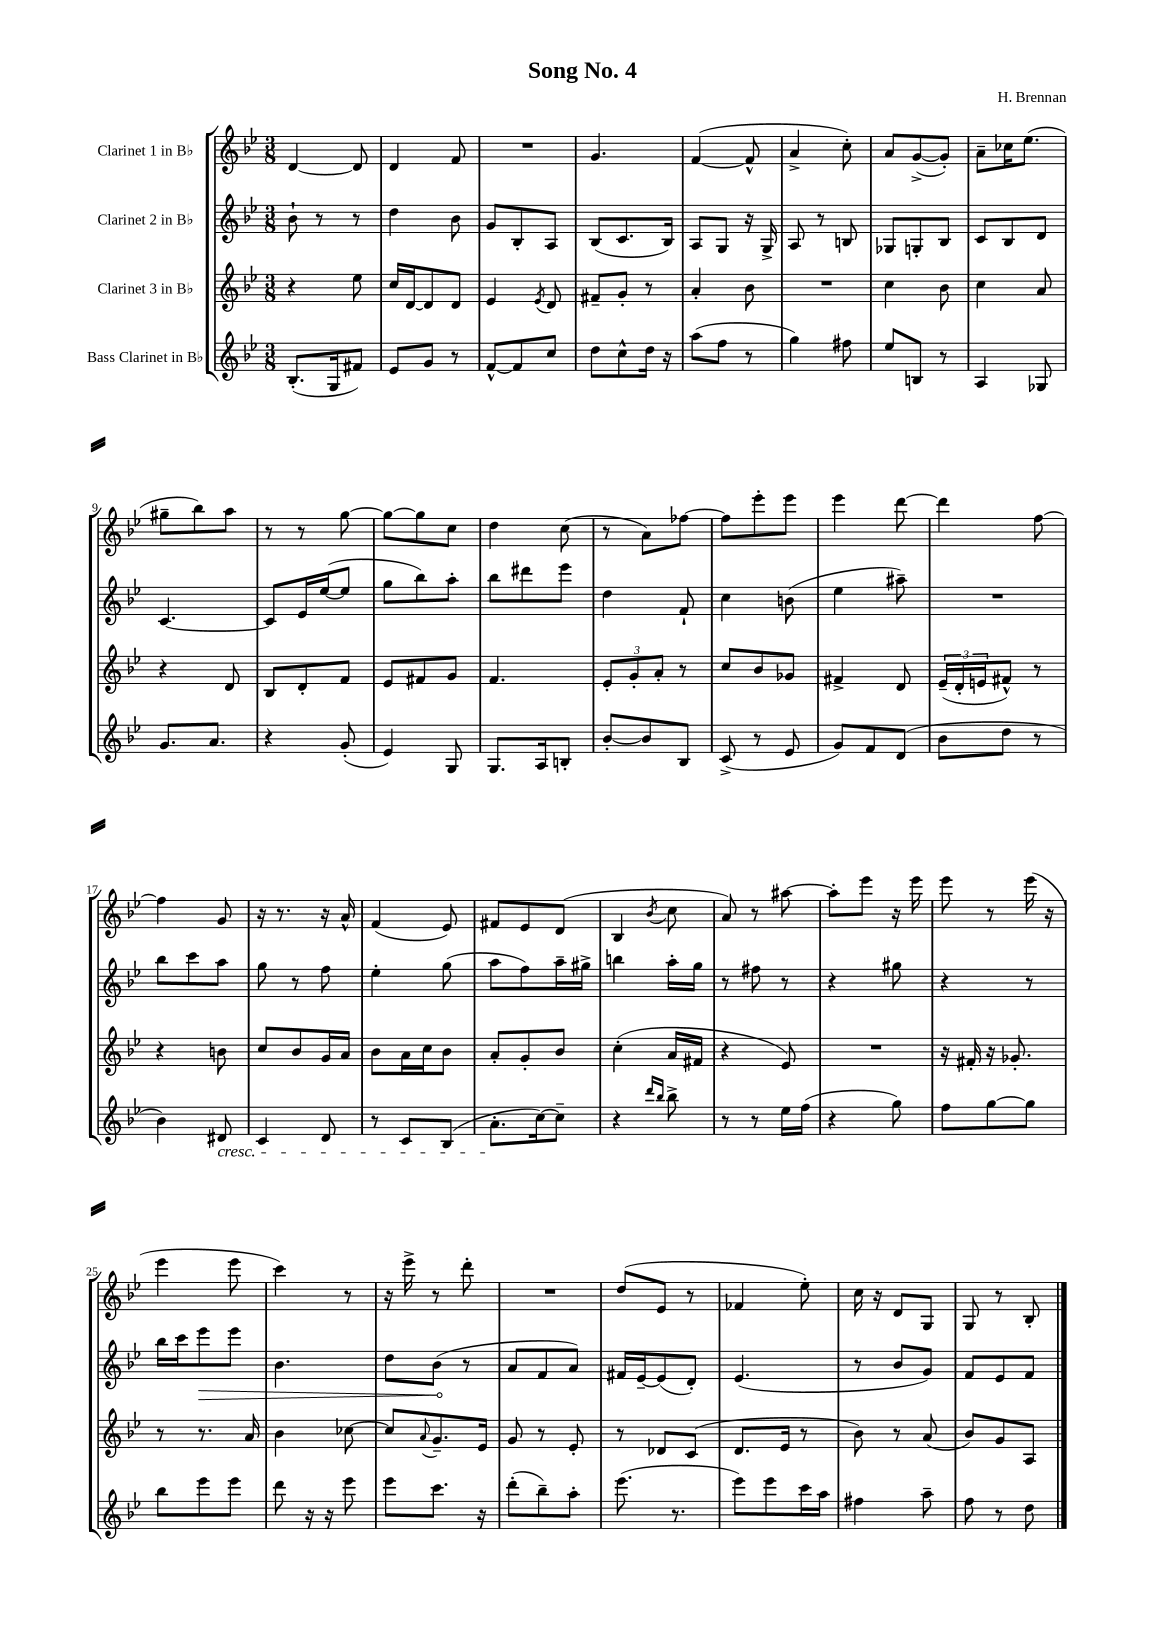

**kern	**kern	**kern	**kern
*staff4	*staff3	*staff2	*staff1
*clefG2	*clefG2	*clefG2	*clefG2
*k[b-e-]	*k[b-e-]	*k[b-e-]	*k[b-e-]
*M3/8	*M3/8	*M3/8	*M3/8
(8.B-'	4r	8b-`	[4d
.	.	8r	.
16G	.	.	.
8f#)	8ee-	8r	8d]
=	=	=	=
8e-	16cc	4dd	4d
.	[16d	.	.
8g	8d]	.	.
8r	8d	8b-	8f
=	=	=	=
[8f^^	4e-	8g	4.r
8f]	.	8B-'	.
.	8qe-	.	.
8cc	8d	8A	.
=	=	=	=
8dd	8f#~	(8B-	4.g
8cc^^	8g'	8.c	.
16dd	8r	.	.
16r	.	16B-)	.
=	=	=	=
(8aa	4a'	8A	([4f
8ff	.	8G	.
8r	8b-	16r	8f^^]
.	.	16G^	.
=	=	=	=
4gg)	4.r	8A	4a^
.	.	8r	.
8ff#	.	8B	8cc')
=	=	=	=
8ee-	4cc	8G-	8a
8B	.	8G'	([8g^
8r	8b-	8B-	8g'])
=	=	=	=
4A	4cc	8c	8a~
.	.	8B-	16cc-
.	.	.	(8.ee-
8G-	8a	8d	.
=	=	=	=
8.g	4r	[4.c	8gg#~
.	.	.	8bb-)
8.a	.	.	.
.	8d	.	8aa
=	=	=	=
4r	8B-	8c]	8r
.	8d'	16e-	8r
.	.	([16ee-	.
(8g'	8f	8ee-]	[8gg
=	=	=	=
4e-)	8e-	8gg	8gg_
.	8f#	8bb-)	8gg]
8G	8g	8aa'	8cc
=	=	=	=
8.G	4.f	8bb-	4dd
.	.	8ddd#	.
16A	.	.	.
8B'	.	8eee-	(8cc
=	=	=	=
[8b-'	12e-'	4dd	8r
.	12g'	.	.
8b-]	.	.	8a)
.	12a'	.	.
8B-	8r	8f`	[8ff-
=	=	=	=
(8c^	8cc	4cc	8ff-]
8r	8b-	.	8eee-'
8e-	8g-	(8b	8eee-
=	=	=	=
8g)	4f#^	4ee-	4eee-
8f	.	.	.
(8d	8d	8aa#~)	[8ddd
=	=	=	=
8b-	(24e-~	4.r	4ddd]
.	24d'	.	.
.	24e	.	.
8dd	8f#^^)	.	.
8r	8r	.	[8ff
=	=	=	=
4b-)	4r	8bb-	4ff]
.	.	8ccc	.
8d#	8b	8aa	8g
=	=	=	=
4c	8cc	8gg	16r
.	.	.	8.r
.	8b-	8r	.
8d	16g	8ff	16r
.	16a	.	16a^^
=	=	=	=
8r	8b-	4ee-'	(4f
8c	16a	.	.
.	16cc	.	.
(8B-	8b-	(8gg	8e-)
=	=	=	=
8.a'	8a'	8aa	8f#
.	8g'	8ff)	8e-
[16cc)	.	.	.
8cc~]	8b-	16aa~	(8d
.	.	16gg#^	.
=	=	=	=
4r	(4cc'	4bb	4B-
16qqddd	.	.	.
16qqbb-	.	.	8qb-
8bb-^	16a	16aa'	8cc
.	16f#	16gg	.
=	=	=	=
8r	4r	8r	8a)
8r	.	8ff#	8r
16ee-	8e-)	8r	[8aa#
(16ff	.	.	.
=	=	=	=
4r	4.r	4r	8aa#']
.	.	.	8eee-
8gg)	.	8gg#	16r
.	.	.	16eee-
=	=	=	=
8ff	16r	4r	8eee-
.	16f#'	.	.
[8gg	16r	.	8r
.	8.g-'	.	.
8gg]	.	8r	(16eee-
.	.	.	16r
=	=	=	=
8bb-	8r	16bb-	4eee-
.	.	16ccc	.
8eee-	8.r	8eee-	.
8eee-	.	8eee-	8eee-
.	16a	.	.
=	=	=	=
8ddd	4b-	4.b-	4ccc)
16r	.	.	.
16r	.	.	.
8eee-	[8cc-	.	8r
=	=	=	=
8eee-	8cc-]	8dd	16r
.	.	.	16eee-^
.	8qqa	.	.
8.ccc	8.g~	(8b-	8r
.	.	8r	8ddd'
16r	16e-	.	.
=	=	=	=
(8ddd'	8g	8a	4.r
8bb-~)	8r	8f	.
8aa'	8e-'	8a)	.
=	=	=	=
(8.eee-	8r	16f#	(8dd
.	.	[16e-~	.
.	8d-	(8e-]	8e-
8.r	.	.	.
.	(8c	8d')	8r
=	=	=	=
8eee-)	8.d	(4.e-	4f-
8eee-	.	.	.
.	16e-	.	.
16ccc	8r	.	8ee-')
16aa	.	.	.
=	=	=	=
4ff#	8b-)	8r	16cc
.	.	.	16r
.	8r	8b-	8d
8aa~	(8a	8g)	8G
=	=	=	=
8ff	8b-)	8f	8G
8r	8g	8e-	8r
8dd	8A	8f	8B-'
==	==	==	==
*-	*-	*-	*-
